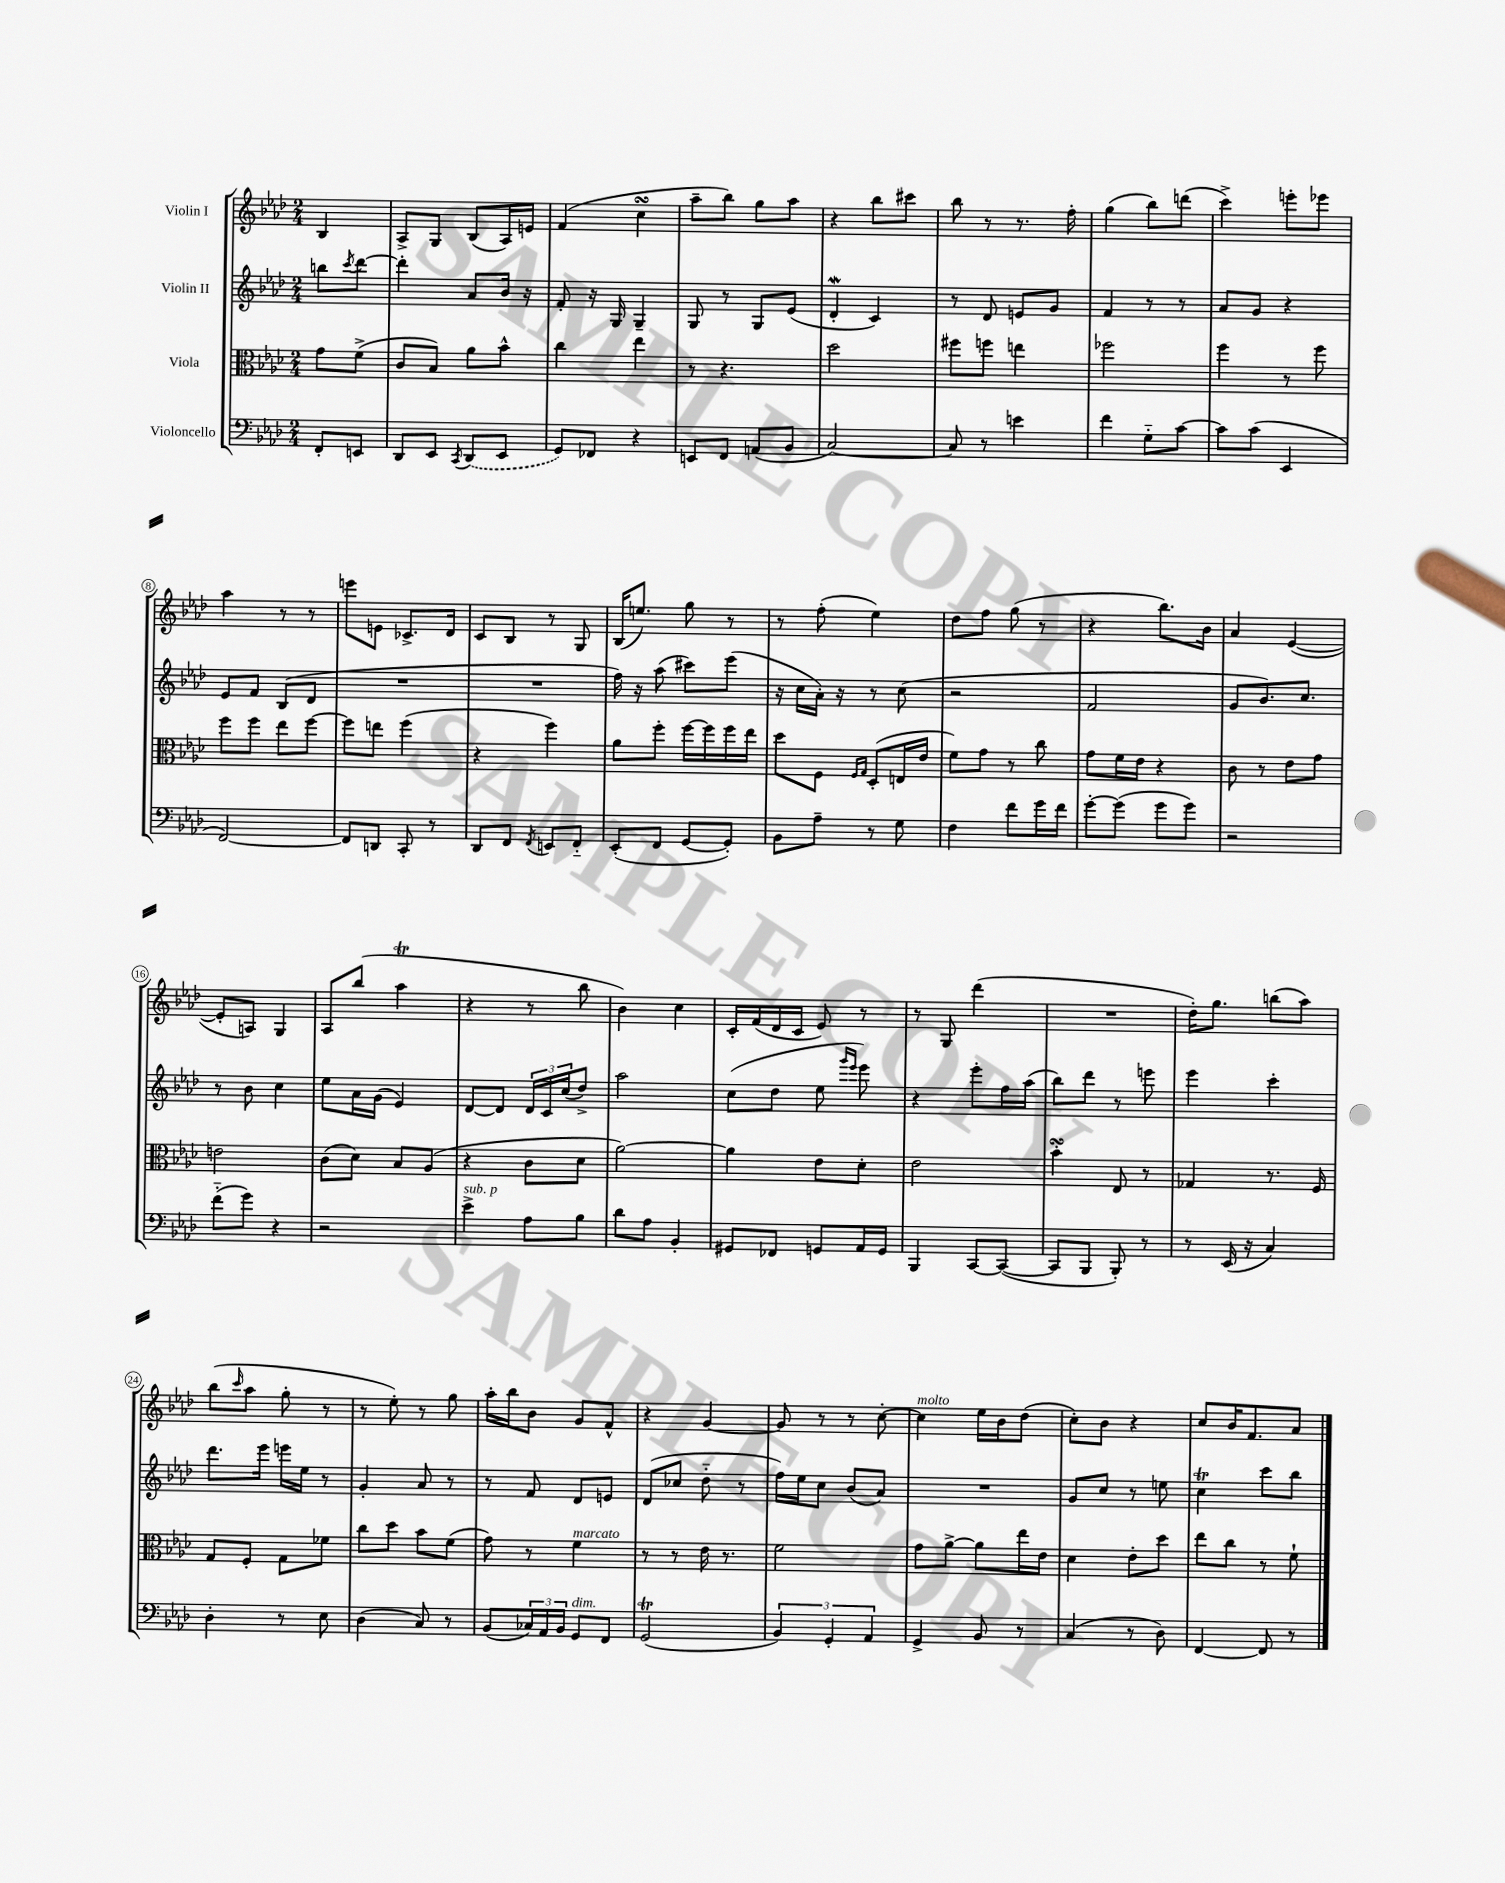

**kern	**kern	**kern	**kern
*staff4	*staff3	*staff2	*staff1
*clefF4	*clefC3	*clefG2	*clefG2
*k[b-e-a-d-]	*k[b-e-a-d-]	*k[b-e-a-d-]	*k[b-e-a-d-]
*M2/4	*M2/4	*M2/4	*M2/4
8FF'	8g	8bb	4B-
.	.	8qccc	.
8EE	(8f^	[8ddd-	.
=	=	=	=
8DD-	8c	4ddd-']	8A-^
8EE-	8B-)	.	8G
8qCC	.	.	.
(8DD-	8a-	8a-	(8B-
8EE-	8b-^^	16b-	16A-)
.	.	16r	16e
=	=	=	=
8GG)	4cc	8f'	(4f
8FF-	.	16r	.
.	.	16G	.
4r	4ee-	4G~	4cc
=	=	=	=
8EE	8r	8G	8aa-~
8FF	4.r	8r	8bb-)
(8AA	.	8G	8gg
8BB-	.	(8e-	8aa-
=	=	=	=
[2C)	2dd-	4d-'	4r
.	.	4c)	8bb-
.	.	.	8ccc#
=	=	=	=
8C]	8ff#	8r	8bb-
8r	8ff	8d-	8r
4e	4ee	8e	8.r
.	.	8g	.
.	.	.	16ff'
=	=	=	=
4f	2ff-	4f	(4gg
8G'~	.	8r	8bb-)
[8c	.	8r	(8ddd
=	=	=	=
8c]	4ff	8a-	4ccc^)
(8c	.	8g	.
4EE-	8r	4r	8eee'
.	8ff	.	8eee-
=	=	=	=
[2FF)	8ff	8e-	4aa-
.	8ff	8f	.
.	8ee-	(8B-	8r
.	[8ff	8d-	8r
=	=	=	=
8FF]	8ff]	2r	8eee
8DD	8ee	.	8e
8CC'	(4ff	.	8.c-^
8r	.	.	.
.	.	.	16d-
=	=	=	=
8DD-	4r	2r	8c
8FF	.	.	8B-
8qFF	.	.	.
8EE	4ff)	.	8r
8FF'~	.	.	8G
=	=	=	=
(8EE-'	8a-	16ff)	(16B-
.	.	16r	8.ee)
8FF	8ff'	(8aa-	.
[8GG	[16ff	8ccc#)	8gg
.	16ff]	.	.
8GG'])	16ff	(8eee-	8r
.	16ee-	.	.
=	=	=	=
8BB-	8dd-	16r	8r
.	.	16cc	.
8A-~	8F	16a-')	(8ff'
.	.	16r	.
.	16qqF	.	.
.	16qqG	.	.
8r	(8D-'	8r	4ee-)
8G	16E	(8cc	.
.	16e-	.	.
=	=	=	=
4F	8f)	2r	8dd-
.	8g	.	8ff
8f	8r	.	(8gg
16g	8cc	.	8r
16f	.	.	.
=	=	=	=
[8g'	8g	2f	4r
(8g]	16f	.	.
.	16e-	.	.
8g	4r	.	8.bb-)
8g)	.	.	.
.	.	.	16b-
=	=	=	=
2r	8c	8g	4a-
.	8r	8.b-)	.
.	8e-	.	([4e-
.	.	8.cc	.
.	8g	.	.
=	=	=	=
(8f'~	2e	8r	8e-']
8g)	.	8b-	8A)
4r	.	4cc	4G
=	=	=	=
2r	(8c	8ee-	8A-
.	8d-)	16a-	(8bb-
.	.	(16g	.
.	8B-	4e-)	4aa-
.	(8A-	.	.
=	=	=	=
4e-^	4r	[8d-	4r
.	.	8d-]	.
8A-	8c	24d-	8r
.	.	24c	.
.	.	(24cc	.
8B-	8d-	8dd-^)	8bb-
=	=	=	=
8d-	[2a-)	2aa-	4b-)
8A-	.	.	.
4BB-'	.	.	4cc
=	=	=	=
8GG#	4a-]	(8cc	16c'
.	.	.	(16f
8FF-	.	8dd-	16d-
.	.	.	16c
8GG	8e-	8ee-	8e-)
.	.	16qqggg	.
.	.	16qqeee-	.
16AA-	8d-'	8eee-)	8r
16GG	.	.	.
=	=	=	=
4BBB-	2e-	4r	8r
.	.	.	8G
[8CC	.	8eee-'	(4ddd-
(8CC_	.	16ff	.
.	.	(16aa-	.
=	=	=	=
8CC]	4b-'	8bb-)	2r
8BBB-	.	8ddd-	.
8BBB-')	8E-	8r	.
8r	8r	8eee	.
=	=	=	=
8r	4G-	4eee-	16dd-')
.	.	.	8.gg
(16EE-	.	.	.
16r	.	.	.
4C)	8.r	4ccc'	(8bb
.	.	.	8aa-)
.	16F	.	.
=	=	=	=
4D-'	8G	8.ddd-	(8bb-
.	.	.	16qqccc
.	8F'	.	8aa-
.	.	16eee-	.
8r	8G	16eee	8gg'
.	.	16ee-	.
8E-	8f-	8r	8r
=	=	=	=
(4D-	8cc	4g'	8r
.	8dd-	.	8ee-')
8C)	8b-	8a-	8r
8r	(8f	8r	8gg
=	=	=	=
(8BB-	8g)	8r	16aa-'
.	.	.	16bb-
24C-)	8r	8f	8b-
24AA-	.	.	.
24BB-	.	.	.
8GG	4f	8d-	8g
8FF	.	8e	8f^^
=	=	=	=
(2GG	8r	(8d-	4r
.	8r	8cc-	.
.	16e-	8dd-'~	[4g
.	8.r	.	.
.	.	8r	.
=	=	=	=
6BB-)	2f	16ff)	8g]
.	.	16ee-	.
.	.	8cc	8r
6GG'	.	.	.
.	.	(8b-	8r
6AA-	.	.	.
.	.	8a-)	[8cc'
=	=	=	=
4GG^	8g	2r	4cc]
.	[8a-^	.	.
8BB-	8a-]	.	16ee-
.	.	.	16b-
8r	16ee-	.	(8dd-
.	16e-	.	.
=	=	=	=
(4C	4d-	8g	8cc')
.	.	8cc	8b-
8r	8e-'	8r	4r
8D-)	8dd-	8ee	.
=	=	=	=
[4FF	8ee-	4cc	8cc
.	8cc	.	16b-
.	.	.	8.f
8FF]	8r	8ccc	.
8r	8f`	8bb-	8a-
==	==	==	==
*-	*-	*-	*-
